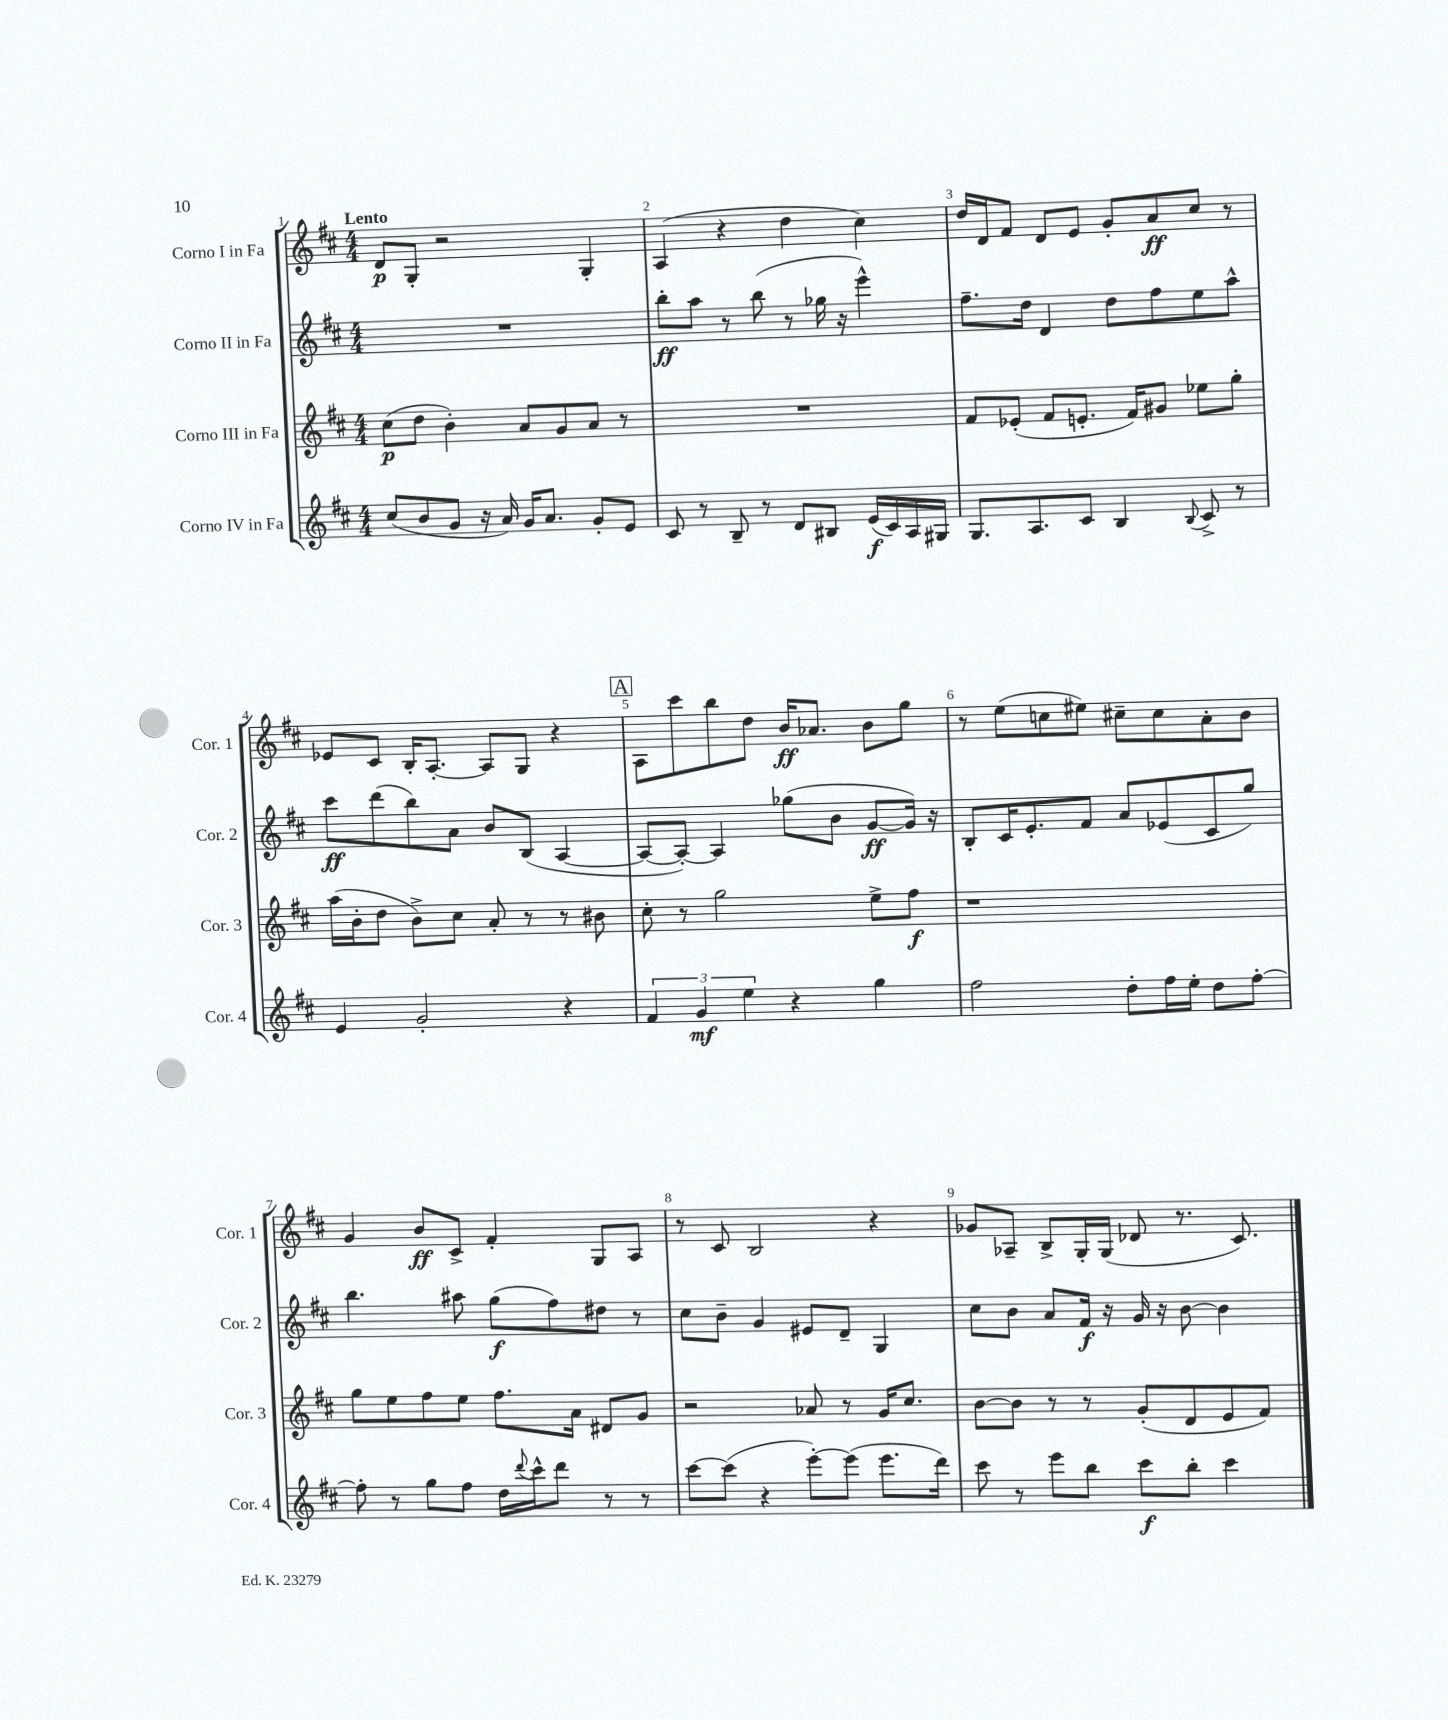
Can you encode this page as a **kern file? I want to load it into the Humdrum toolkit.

**kern	**kern	**kern	**kern
*staff4	*staff3	*staff2	*staff1
*clefG2	*clefG2	*clefG2	*clefG2
*k[f#c#]	*k[f#c#]	*k[f#c#]	*k[f#c#]
*M4/4	*M4/4	*M4/4	*M4/4
(8cc#	(8cc#	1r	8d
8b	8dd	.	8G'
8g	4b')	.	2r
16r	.	.	.
16a)	.	.	.
16g	8a	.	.
8.a	.	.	.
.	8g	.	.
8g'	8a	.	4G'
8e	8r	.	.
=	=	=	=
8c#	1r	8bb'	(4A
8r	.	8aa	.
8B~	.	8r	4r
8r	.	(8bb	.
8d	.	8r	4dd
8B#	.	16gg-	.
.	.	16r	.
(16e	.	4eee^^)	4cc#)
16c#)	.	.	.
16A	.	.	.
16G#	.	.	.
=	=	=	=
8.G	8f#	8.ff#~	16dd
.	.	.	16d
.	(8e-'	.	8f#
8.A	.	16dd	.
.	8f#	4d	8d
8c#	8.e'	.	8e
4B	.	8dd	8g'
.	16f#)	.	.
.	8g#	8ff#	8a
8qqB	.	.	.
8c#^	8ee-	8ee	8cc#
8r	8gg'	8aa^^	8r
=	=	=	=
4e	(16aa	8ccc#	8e-
.	16b'	.	.
.	8dd	(8ddd	8c#
2g'	8b^)	8bb)	16B'
.	.	.	[8.A'
.	8cc#	8a	.
.	8a'	8b	8A]
.	8r	(8B	8G
4r	8r	[4A	4r
.	8b#	.	.
=	=	=	=
6f#	8cc#'	8A_	8A
.	8r	8A'_)	8ccc#
6g	.	.	.
.	2gg	4A]	8bb
6ee	.	.	.
.	.	.	8dd
4r	.	(8gg-	16b
.	.	.	8.a-
.	.	8b	.
4gg	8ee^	[8g	8b
.	8ff#	16g])	8gg
.	.	16r	.
=	=	=	=
2ff#	1r	8B'	8r
.	.	16c#	(8ee
.	.	8.e'	.
.	.	.	8cc
.	.	8f#	8ee#)
8dd'	.	8a	8cc#~
16ff#	.	(8e-	8cc#
16ee'	.	.	.
8dd	.	8c#	8a'
[8ff#'	.	8gg)	8b
=	=	=	=
8ff#']	8gg	4.bb	4g
8r	8ee	.	.
8gg	8ff#	.	8b
8ff#	8ee	8aa#	8c#^
16dd	8.ff#	(8gg	4f#'
8qqddd	.	.	.
16ccc#^^	.	.	.
8ddd	.	8ff#)	.
.	16a	.	.
8r	8d#	8dd#	8G
8r	8g	8r	8A
=	=	=	=
[8ccc#	2r	8cc#	8r
(8ccc#]	.	8b~	8c#
4r	.	4g	2B
[8eee')	8a-	8e#	.
(8eee]	8r	8d~	.
8.eee	16g	4G	4r
.	8.cc#	.	.
16ddd)	.	.	.
=	=	=	=
8ccc#	[8b	8cc#	8g-
8r	8b]	8b	8A-~
8eee	8r	8a	8B^
8bb	8r	16f#	16G'
.	.	16r	(16G
8ccc#	(8g'	16g	8d-
.	.	16r	.
8bb'	8d	[8b	8.r
4ccc#	8e	4b]	.
.	.	.	8.c#)
.	8f#)	.	.
==	==	==	==
*-	*-	*-	*-
